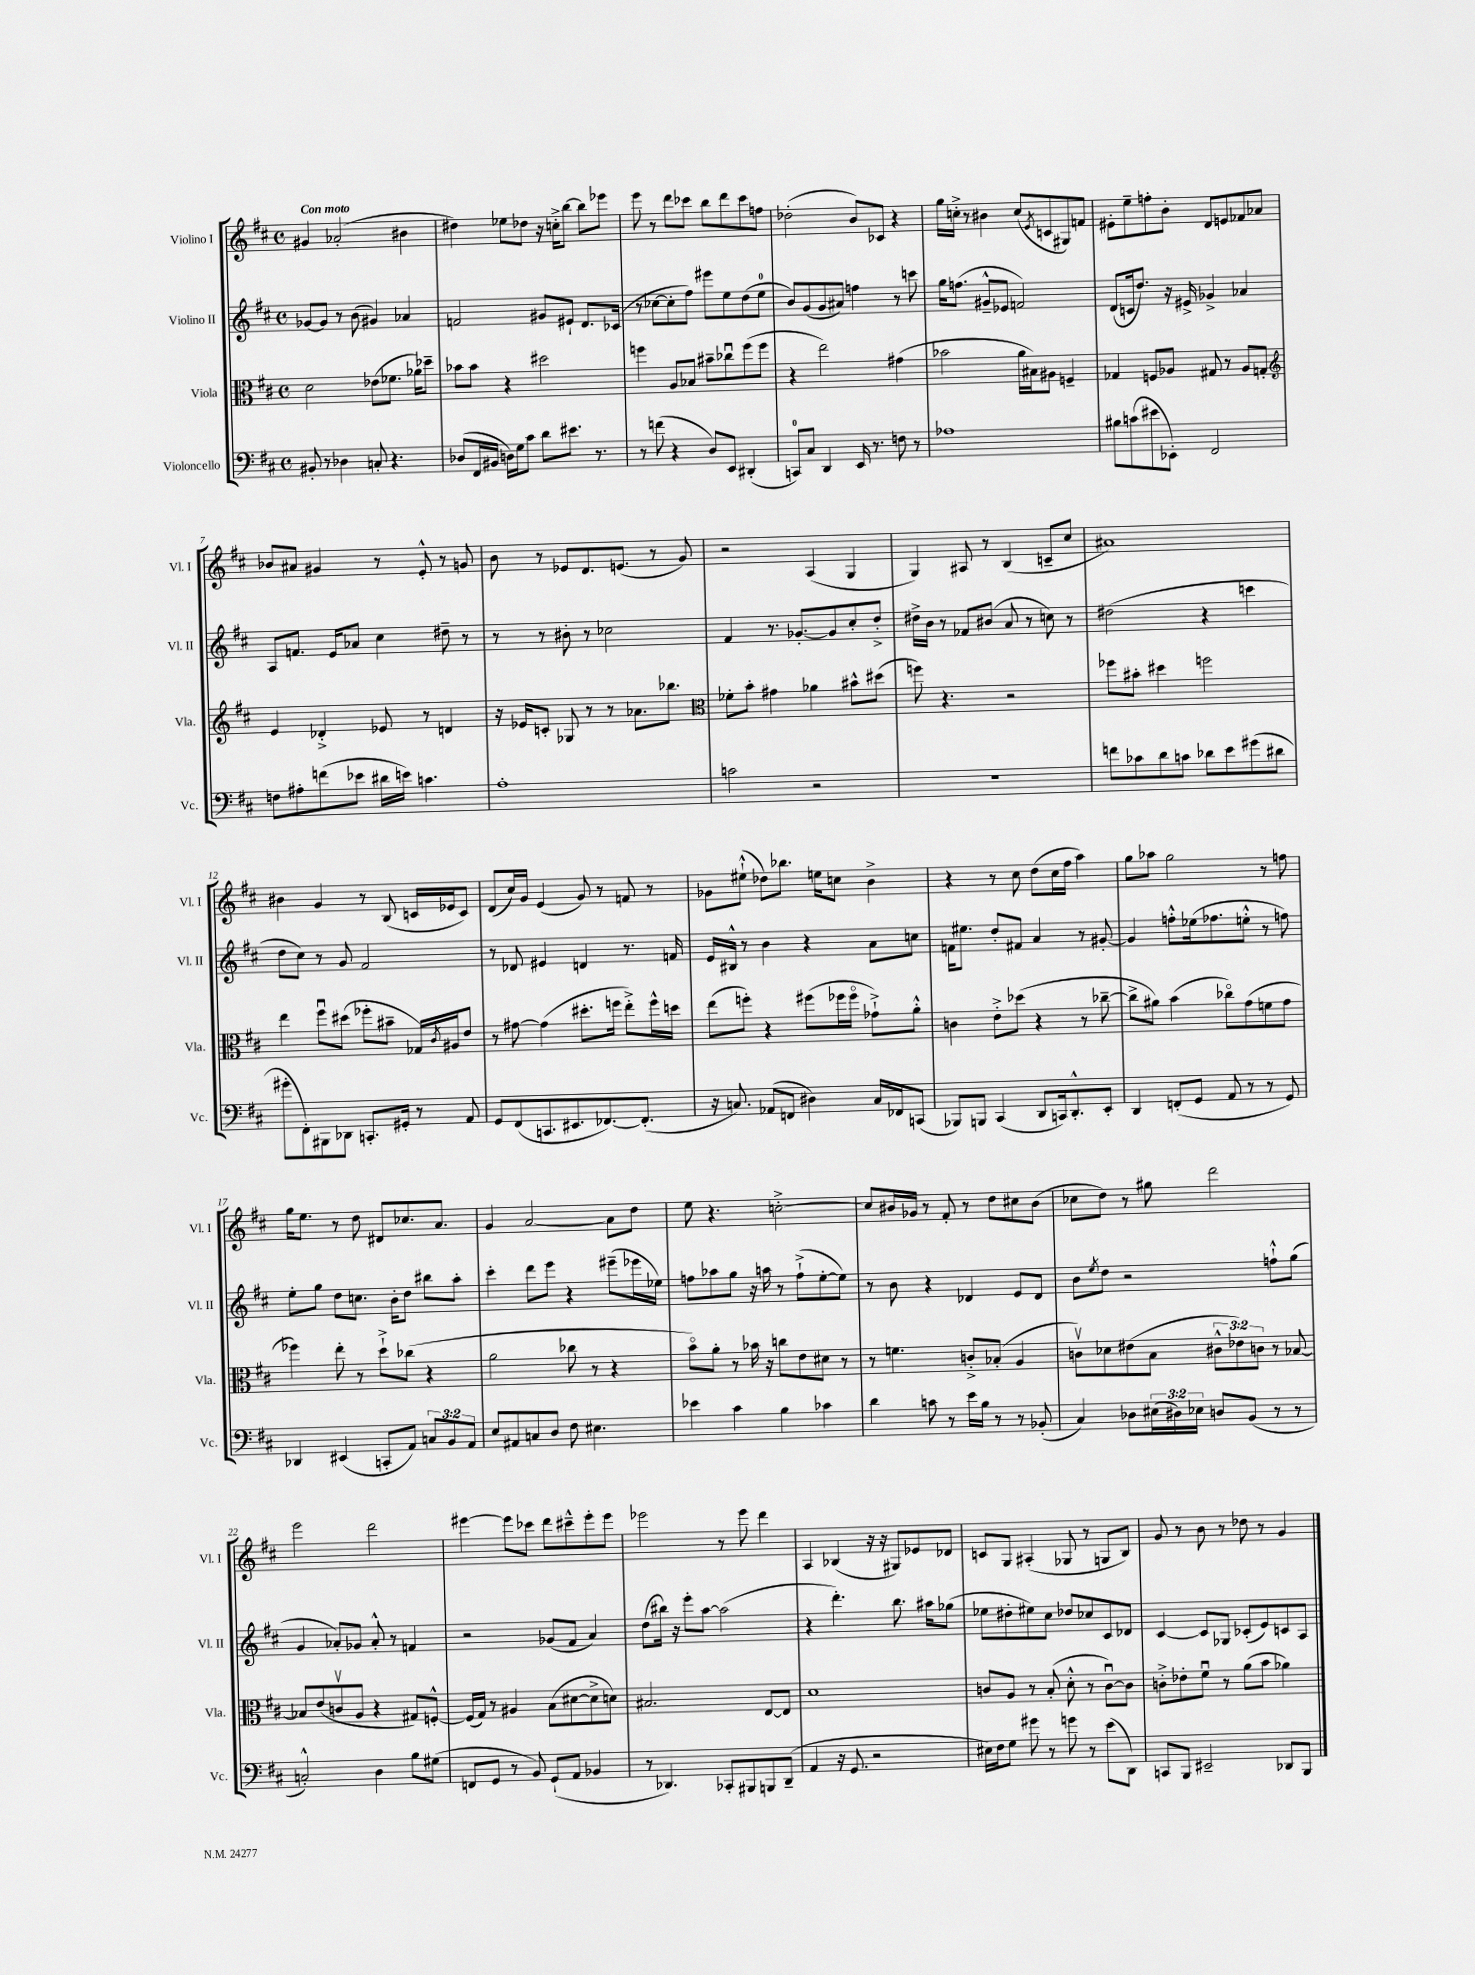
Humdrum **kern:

**kern	**kern	**kern	**kern
*staff4	*staff3	*staff2	*staff1
*clefF4	*clefC3	*clefG2	*clefG2
*k[f#c#]	*k[f#c#]	*k[f#c#]	*k[f#c#]
*M4/4	*M4/4	*M4/4	*M4/4
*met(c)	*met(c)	*met(c)	*met(c)
8BB#'	2d	[8g-	4g#
8r	.	8g-]	.
4D-	.	8r	(2a-'
.	.	(8b	.
8C'	(8e-	4g#)	.
4.r	8.f-	.	.
.	.	4a-	4b#
.	16a-)	.	.
.	8dd-~	.	.
=	=	=	=
(8D-	8b-	2f	4dd#)
16FF#	8b-	.	.
16BB#	.	.	.
16D)	4r	.	8ee-
16G	.	.	.
8c#	.	.	8dd-
8d	2dd#	8g#	16r
.	.	.	16cc'^
8.e#	.	8e#`	[8bb
.	.	8.d	8bb]
8.r	.	.	.
.	.	.	8eee-
.	.	(16c-	.
=	=	=	=
8r	4ff	8r	8eee
(8f	.	[8cc-	8r
4r	8A	8cc-']	8ddd
.	8B-	8ff#)	8ccc-
8D)	8b#~	8eee#	8bb
8EE	8cc-u	8ee	8ddd
(4DD#'	(8ff	(8dd	8ccc-
.	8ff	8ee	8ff
=	=	=	=
8CC)	4r	8b)	(2dd-'
8C#	.	(8g	.
4DD	2ee)	8g	.
.	.	8a#)	.
16EE	.	4ff	8b)
8.r	.	.	.
.	.	.	8c-
8F	(4g#	8r	4r
8r	.	8ccc	.
=	=	=	=
1A-	2b-	16gg	16gg
.	.	(8.ff	16cc'^
.	.	.	8r
.	.	8g#~^^	4b#
.	.	8e-	.
.	16a	2f)	(8cc
.	16B#)	.	.
.	.	.	8qe
.	8A#	.	8c
.	4F~	.	8G#)
.	.	.	8f
=	=	=	=
8B#	4G-	(8d	8e#'
(8c	.	16c	8ee~
.	.	8.dd)	.
8e#	8F	.	8ff'
8EE-')	8A-	16r	8b'
.	.	16e#^	.
2FF#	8G#	4g-^	8d
.	8r	.	8e
.	8A-	4a-	8f-
.	8G'	.	8a-
=	=	=	=
*	*clefG2	*	*
8F	4e	8A	8b-
8A#'	.	8.f	8a#
(8f	4d-'^	.	4g#
.	.	16e	.
8e-	.	8a-	.
16d#	8e-	4cc#	8r
16e)	.	.	.
4.c	8r	.	8e'^^
.	4d	8dd#~	8r
.	.	8r	8g
=	=	=	=
1A'	16r	8r	8b
.	16e-	.	.
.	8c'	8r	8r
.	8G-	8b#'	8e-
.	8r	8r	8.d
.	8r	2cc-	.
.	.	.	(8.e
.	8.a-	.	.
.	.	.	8r
.	8.bb-	.	.
.	.	.	8g)
=	=	=	=
*	*clefC3	*	*
2c	8f-'	4f#	2r
.	8b'	.	.
.	4g#	8.r	.
.	.	[8.g-'	.
2r	4a-	.	(4A
.	.	8g-]	.
.	8b#^^	8cc#'	4G
.	(8dd#	8dd'^	.
=	=	=	=
1r	8ff)	16dd#^	4G)
.	.	16b	.
.	4.r	8r	.
.	.	8f-	8A#
.	.	(8b#	8r
.	2r	8a	(4B
.	.	8r	.
.	.	8cc)	8c~
.	.	8r	8cc#
=	=	=	=
8f	8ff-	(2dd#	1a#)
8c-	8b#'	.	.
8d	4dd#	.	.
8c	.	.	.
8d-	2ff	4r	.
8e	.	.	.
(8g#	.	4ccc	.
8d#	.	.	.
=	=	=	=
8g#'	4ee	8dd	4b#
8FF#')	.	8cc#)	.
8BBB#	8ff#u	8r	4g
8DD-	(8dd#	8g	.
8.CC'	8ff-'	2f#	8r
.	8b#~	.	(8B
16GG#'	.	.	.
8r	16G-)	.	16c
.	8qc#	.	.
.	16A#	.	16e-
8AA	8e	.	8c)
=	=	=	=
8GG	8r	8r	(8d
(8FF#	[8g#	8d-	16cc#)
.	.	.	16g
8.CC	(4g#]	4e#	(4e
8.EE#	.	.	.
.	8.dd#'	4d	8g)
[8.FF-)	.	.	8r
.	16ff	.	.
.	8ee'^)	8.r	8f
(8.FF-']	.	.	.
.	16ff^^	.	8r
.	16dd	16f	.
=	=	=	=
16r	(8ee	16e	8g-
8.C)	.	16B#^^	.
.	8ff')	8r	(8ee#`^^
(8AA-	4r	4b	8dd-)
8FF	.	.	8.bb-
4D#)	(8ff#	4r	.
.	.	.	16ee
.	16ff-	.	8cc
.	16ff-o	.	.
16C	8g-`^)	8a	4b^
16FF-	.	.	.
(8CC	8a'^^	8cc	.
=	=	=	=
8BBB-)	4c	16f	4r
.	.	8.ee#	.
8BBB	.	.	.
(4CC#	8e'^	8dd'	8r
.	(8dd-	8f#	8cc#
8DD	4r	4a	(8dd
16CC)	.	.	16cc#
8.DD'^^	.	.	16ff#
.	8r	8r	4aa)
8EE'	[8cc-~	[8g#'	.
=	=	=	=
4DD	8cc-^]	4g#]	8gg
.	8a#)	.	8aa-
(8FF'	(4b	8ff'^^	2gg
8GG	.	(16ee-	.
.	.	8.ff-	.
8AA	8cc-o)	.	.
8r	(8g	8ee'^^	.
8r	8f	8r	8r
8GG)	8g	8ff)	8ff
=	=	=	=
4DD-	4ff-)	8ee'	16gg
.	.	.	8.ee
.	.	8gg	.
(4EE#	8ee'	8dd	8r
.	8r	8.cc	8dd
8CC'	8dd`^	.	8d#
.	.	16b'	.
8AA)	(8cc-	8dd	8.cc-
12C	4r	8bb#	.
.	.	.	8.a
12BB	.	.	.
.	.	8aa'	.
12AA	.	.	.
=	=	=	=
8E	2a	4ccc#'	4g
8AA#	.	.	.
8C	.	8ddd	[2a
8D	.	8eee	.
8F#	8cc-	4r	.
4.E#	8r	.	.
.	4r	(8eee#~	8a]
.	.	16eee-	8dd
.	.	16ee-)	.
=	=	=	=
4e-	8bo)	8ff	8ee
.	8a'	8aa-	4.r
4c#	8r	8gg	.
.	16b-	16r	.
.	16r	16aa	.
4B	8cc	8r	[2cc'^
.	8e	(8ff`^	.
4c-	8d#	[8ee'	.
.	8r	8ee])	.
=	=	=	=
4d	8r	8r	8cc]
.	4.f	8b	16b#
.	.	.	16g-
8c	.	4r	8r
8r	.	.	8f#'
16e	8c'^	4d-	8r
16B	.	.	.
8r	(8B-'	.	8dd
8r	4A	8e	8cc#
(8BB-'	.	8d-	(8b#
=	=	=	=
4C#)	8cv)	8b	8cc-
.	.	8qee	.
.	8d-	8dd	8dd)
8D-	(8e#	2r	8r
(24E#	8B	.	8gg#
24D#)	.	.	.
24E-	.	.	.
8D	12c#^^	.	2ddd
.	12e-)	.	.
(8BB	.	.	.
.	12c	.	.
8r	8r	8ff`^^	.
8r	[8B-	(8gg	.
=	=	=	=
2C'^^)	8B-]	4g	2eee
.	(8e	.	.
.	8cv	8a-')	.
.	8A	8g-	.
4D	4r	8a-'^^	2ddd
.	.	8r	.
8B	8G#)	4f	.
(8G#	[8F'^^	.	.
=	=	=	=
8FF	(16F]	2r	[4eee#
.	16G)	.	.
8GG	8r	.	.
8r	4A#	.	8eee#]
8BB)	.	.	8ccc-
(8GG`	(8B	(8g-	8ddd
8AA	[8d#	8f#	8ccc#~^^
4BB-	8d#^]	4a)	8eee#'
.	8d)	.	8eee#
=	=	=	=
8r	2.B#	(8dd	2eee-
4.DD-)	.	16bb#)	.
.	.	16r	.
.	.	8eee'	.
.	.	[8aa	.
8CC-'	.	(2aa]	8r
8BBB#	.	.	8eee-
8BBB	[8E	.	4ddd
(8DD-~	8E]	.	.
=	=	=	=
4AA	1d	4r	4A
16r	.	4.ddd')	(4B-
8.GG	.	.	.
2r	.	.	16r
.	.	.	16r
.	.	8.bb	8G#)
.	.	.	8e-
.	.	16aa#	.
.	.	(8gg-	8d-
=	=	=	=
16E#)	8c	8ee-	8c
16F#	.	.	.
8G	8A	8dd#'	8G
8g#	8r	8ee#)	(4A#'
8r	(8B'	8cc#	.
8g	8d'^^	8dd-	8G-
8r	8r	8cc-	8r
(8e	[8cu)	8c#	8G
8DD)	8c]	8d-	8B)
=	=	=	=
8CC	8c'^	[4c#	8g
8BBB	8e-'	.	8r
2EE#~	8f#u	8c#]	8b
.	8r	8G-	8r
.	(8a	(8c-'	8dd-
.	8b	8e)	8r
8DD-	4a-)	8c	4g
8BBB	.	8A	.
==	==	==	==
*-	*-	*-	*-
